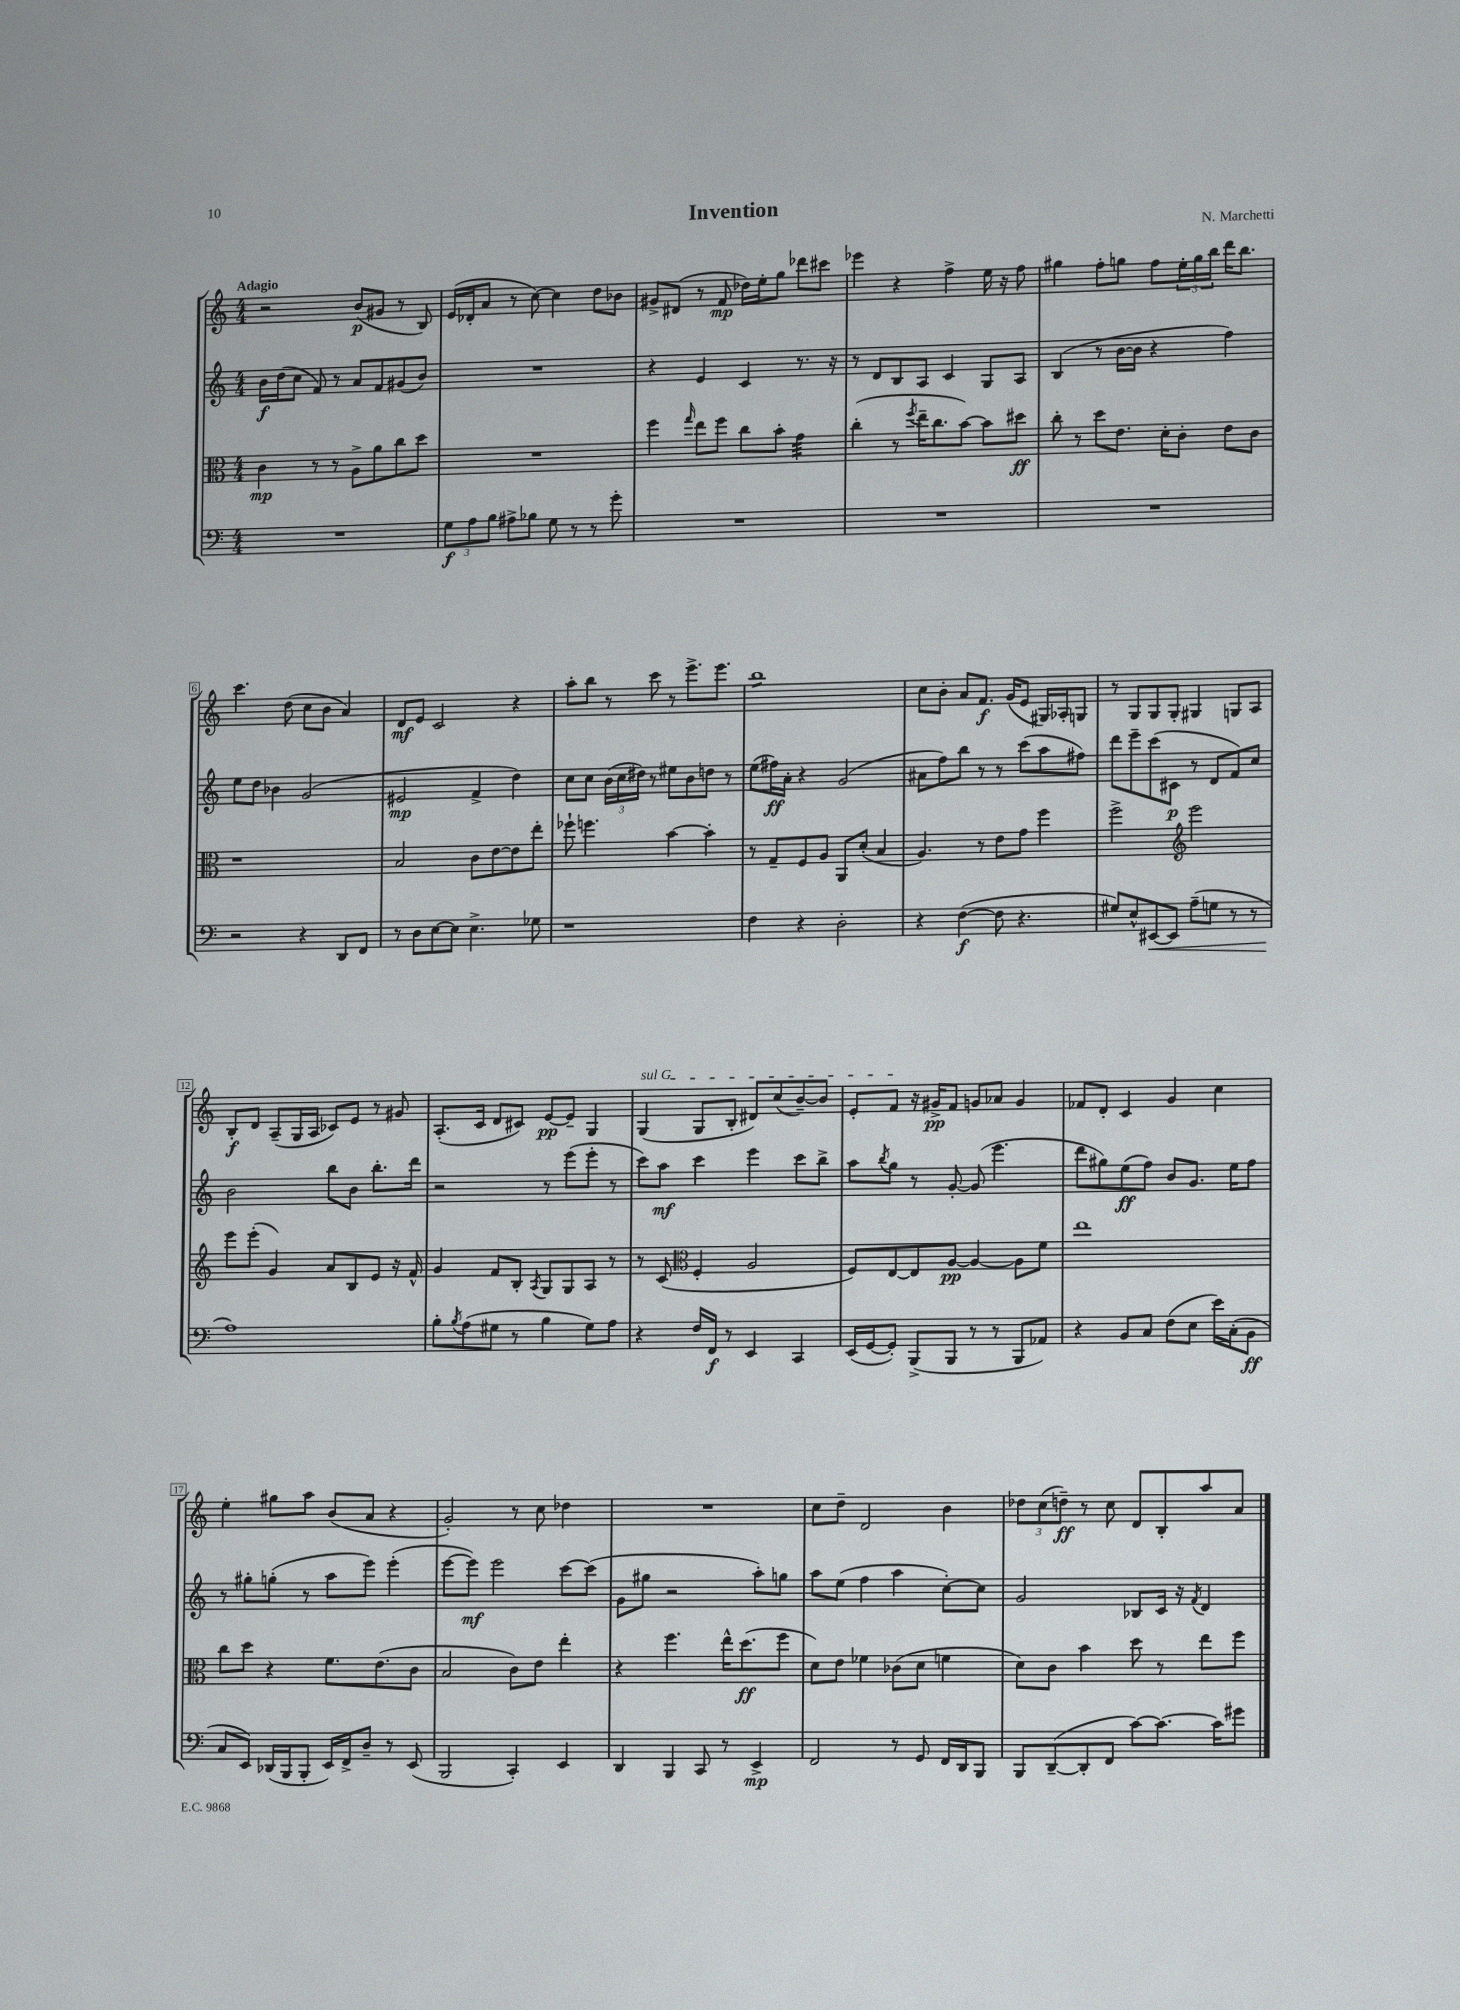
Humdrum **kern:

**kern	**dynam	**kern	**dynam	**kern	**dynam	**kern	**dynam
*part4	*part4	*part3	*part3	*part2	*part2	*part1	*part1
*staff4	*staff4	*staff3	*staff3	*staff2	*staff2	*staff1	*staff1
*clefF4	*	*clefC3	*	*clefG2	*	*clefG2	*
*k[]	*	*k[]	*	*k[]	*	*k[]	*
*M4/4	*	*M4/4	*	*M4/4	*	*M4/4	*
=1	=1	=1	=1	=1	=1	=1	=1
!	!	!	!	!	!	!LO:TX:a:B:t=Adagio	!
1r	.	4c\	mp	16b\LL	f	2r	.
.	.	.	.	(16dd\J	.	.	.
.	.	.	.	8cc\J	.	.	.
.	.	8r	.	8f/)	.	.	.
.	.	8r	.	8r	.	.	.
.	.	8A^\L	.	8a/L	.	(8b/L	p
.	.	8a\	.	8f/	.	8g#X/J	.
.	.	8cc\	.	(8g#X/	.	8r	.
.	.	8dd\J	.	8b/J)	.	8B/)	.
=2	=2	=2	=2	=2	=2	=2	=2
12G\L	f	1r	.	1r	.	(16e/LL	.
.	.	.	.	.	.	16d-X'/J	.
12A\	.	.	.	.	.	.	.
.	.	.	.	.	.	8a/J	.
12B\J	.	.	.	.	.	.	.
8A#X^\L	.	.	.	.	.	8r	.
8B-X\J	.	.	.	.	.	[8cc\)	.
8G\	.	.	.	.	.	4cc\]	.
8r	.	.	.	.	.	.	.
8r	.	.	.	.	.	8dd\L	.
8g'\	.	.	.	.	.	8b-X\J	.
=3	=3	=3	=3	=3	=3	=3	=3
1r	.	4ff\	.	4r	.	8g#X^/L	.
.	.	.	.	.	.	(8d#X/J	.
.	.	16qqgg/	.	.	.	.	.
.	.	8ee\L	.	4e/	.	8r	.
.	.	8ff\J	.	.	.	8f/	mp
.	.	8cc\L	.	4c/	.	16dd-X\LL)	.
.	.	.	.	.	.	16ee'\J	.
.	.	8b'\J	.	.	.	8gg\J	.
*	*	*tremolo	*	*	*	*	*
.	.	32g\LLL	.	8.r	.	8ddd-X\L	.
.	.	32g\	.	.	.	.	.
.	.	32g\	.	.	.	.	.
.	.	32g\	.	.	.	.	.
.	.	32g\	.	.	.	8ccc#X\J	.
.	.	32g\	.	.	.	.	.
.	.	32g\	.	16r	.	.	.
.	.	32g\JJJ	.	.	.	.	.
*	*	*Xtremolo	*	*	*	*	*
=4	=4	=4	=4	=4	=4	=4	=4
1r	.	(4cc'\	.	8r	.	4eee-X\	.
.	.	.	.	8d/L	.	.	.
.	.	8r	.	8B/	.	4r	.
.	.	8qff/	.	.	.	.	.
.	.	16ee~\KL	.	8A/J	.	.	.
.	.	8.cc\	.	.	.	.	.
.	.	.	.	4c/	.	4ff^\	.
.	.	[8b\J)	.	.	.	.	.
.	.	8b\L]	.	8G/L	.	16ee\	.
.	.	.	.	.	.	16r	.
.	.	8dd#X\J	ff	8A/J	.	8ff\	.
=5	=5	=5	=5	=5	=5	=5	=5
1r	.	8cc'\	.	(4B/	.	4gg#X\	.
.	.	8r	.	.	.	.	.
.	.	8dd\L	.	8r	.	8ff'\L	.
.	.	8.e\J	.	[16b\LL	.	8ggn\J	.
.	.	.	.	16b\JJ]	.	.	.
.	.	.	.	4r	.	8ff\L	.
.	.	16d'\KL	.	.	.	.	.
.	.	8c'\J	.	.	.	24ee'\L	.
.	.	.	.	.	.	24gg\	.
.	.	.	.	.	.	24bb\JJ	.
.	.	8e\L	.	4ff\)	.	16ddd\KL	.
.	.	.	.	.	.	8.bb\J	.
.	.	8c\J	.	.	.	.	.
!!LO:LB:g=z
=6	=6	=6	=6	=6	=6	=6	=6
2r	.	1r	.	8ee\L	.	4.ccc\	.
.	.	.	.	8dd\J	.	.	.
.	.	.	.	4b-X\	.	.	.
.	.	.	.	.	.	(8dd\	.
4r	.	.	.	(2g/	.	8cc\L	.
.	.	.	.	.	.	8b\J	.
8DD/L	.	.	.	.	.	4a/)	.
8FF/J	.	.	.	.	.	.	.
=7	=7	=7	=7	=7	=7	=7	=7
8r	.	2B/	.	2e#X/	mp	8d/L	mf
8D\L	.	.	.	.	.	8e/J	.
[8E\	.	.	.	.	.	2c/	.
8E\J]	.	.	.	.	.	.	.
4.E^\	.	8c\L	.	4f^/	.	.	.
.	.	[8e\	.	.	.	.	.
.	.	8e\]	.	4dd\)	.	4r	.
8G-X\	.	8ee'\J	.	.	.	.	.
=8	=8	=8	=8	=8	=8	=8	=8
1r	.	8ff-X`\	.	8cc\L	.	8aa'\L	.
.	.	4.ffn\	.	8cc\J	.	8bb\J	.
.	.	.	.	(24b\LL	.	8r	.
.	.	.	.	24cc\	.	.	.
.	.	.	.	24dd#X\JJ)	.	.	.
.	.	.	.	8r	.	8ccc\	.
.	.	[4b\	.	8ee#X\L	.	8r	.
.	.	.	.	8b\	.	8.eee^\L	.
.	.	4b'\]	.	8ddn\J	.	.	.
.	.	.	.	.	.	8.eee\J	.
.	.	.	.	8r	.	.	.
=9	=9	=9	=9	=9	=9	=9	=9
*	*	*	*	*	*	*tremolo	*
4F\	.	8r	.	(8ee\L	.	8bbL	.
.	.	8G~/L	.	16ff#X\L)	ff	8bb	.
.	.	.	.	16a'\JJ	.	.	.
4r	.	8F/	.	4r	.	8bb	.
.	.	8A/J	.	.	.	8bb	.
2D'\	.	8AA/L	.	(2g/	.	8bb	.
.	.	(8d'/J	.	.	.	8bb	.
.	.	4B/	.	.	.	8bb	.
.	.	.	.	.	.	8bbJ	.
*	*	*	*	*	*	*Xtremolo	*
=10	=10	=10	=10	=10	=10	=10	=10
4r	.	4.A/)	.	8a#X\L	.	8cc\L	.
.	.	.	.	8ff\)	.	8b'\J	.
([4F\	f	.	.	8bb\J	.	8a/L	.
.	.	8r	.	8r	.	8.f/J	f
8F\]	.	8e\L	.	8r	.	.	.
.	.	.	.	.	.	(16g/KL	.
4.r	.	8g\J	.	(8ccc\L	.	8e/J	.
.	.	4ff\	.	8aa\	.	16G#X/LL)	.
.	.	.	.	.	.	16A-X'/J	.
.	.	.	.	8ff#X\J)	.	8Gn/J	.
=11	=11	=11	=11	=11	=11	=11	=11
8G#X/L)	.	2ff^\	.	8ddd\L	.	8r	.
8E^^/	.	.	.	8eee~\	.	8G/L	.
!	!LO:HP:b	!	!	!	!	!	!
[8EE#X/	<	.	.	(8ccc\	.	8G/	.
8EE#/J]	.	.	.	8c#X\J	p	8G'/J	.
*	*	*clefG2	*	*	*	*	*
(8A~\L	.	2eee\	.	8r	.	4G#X/	.
8Gn\J	.	.	.	8d/L	.	.	.
8r	.	.	.	8f/)	.	8Gn/L	.
8r	.	.	.	8cc/J	.	8A/J	.
!!LO:LB:g=z
=12	=12	=12	=12	=12	=12	=12	=12
1A)	.	8eee\L	.	2b\	.	8B'/L	f
.	.	(8eee'\J	.	.	.	8d/J	.
.	.	4g/)	.	.	.	(8A~/L	.
.	.	.	.	.	.	16G/L	.
.	.	.	.	.	.	16A/JJ	.
.	.	8a/L	.	8bb\L	.	8c-X/L)	.
.	.	8B/	.	8b\J	.	8e/J	.
.	.	8e/J	.	8.bb'\L	.	8r	.
.	.	16r	.	.	.	8g#X/	.
.	.	16f^^/	.	16ddd\Jk	.	.	.
.	[	.	.	.	.	.	.
=13	=13	=13	=13	=13	=13	=13	=13
8B'\L	.	4g/	.	2r	.	(8.A'/L	.
8qB/	.	.	.	.	.	.	.
(8A\	.	.	.	.	.	.	.
.	.	.	.	.	.	16c/Jk	.
8G#X\J	.	8f/L	.	.	.	8d/L	.
8r	.	8B'/J	.	.	.	8c#X/J)	.
.	.	8qA/	.	.	.	.	.
4B\	.	8G/L	.	8r	.	[8e/L	pp
.	.	8G/	.	(8eee\L	.	8e~/J]	.
8G#\L)	.	8A/J	.	8eee'\J	.	4G/	.
8A\J	.	8r	.	8r	.	.	.
=14	=14	=14	=14	=14	=14	=14	=14
!	!	!	!	!	!	!LO:TX:a:i:t=sul G	!
4r	.	8r	.	8ccc\L)	.	(4G/	.
.	.	(8c/	.	8aa\J	mf	.	.
*	*	*clefC3	*	*	*	*	*
16F/LL	.	4F'/	.	4ccc\	.	8G/L	.
16FF/JJ	f	.	.	.	.	.	.
8r	.	.	.	.	.	8B'/J	.
4EE/	.	2A/	.	4eee\	.	8d#X/L)	.
.	.	.	.	.	.	(8cc/	.
4CC/	.	.	.	8ccc\L	.	[8b~/)	.
.	.	.	.	8bb^\J	.	8b/J]	.
=15	=15	=15	=15	=15	=15	=15	=15
(16EE/LL	.	8F/L)	.	8aa\L	.	8e'/L	.
[16GG/J	.	.	.	.	.	.	.
.	.	.	.	8qbb/	.	.	.
8GG'/J])	.	[8E/	.	8gg\J	.	8f/J	.
(8BBB^/L	.	8E/]	.	8r	.	16r	.
.	.	.	.	.	.	16g#X^/KL	pp
8BBB/J	.	[8A/J	pp	[8g'/	.	8f/J	.
8r	.	4A/_	.	(8g/]	.	8gn/L	.
8r	.	.	.	4.eee\	.	8a-X/J	.
8BBB/L	.	8A\L]	.	.	.	4g/	.
8AA-X/J)	.	8f\J	.	.	.	.	.
=16	=16	=16	=16	=16	=16	=16	=16
4r	.	1ee	.	8ddd\L	.	8f-X/L	.
.	.	.	.	8gg#X\)	.	8d'/J	.
8BB/L	.	.	.	(8ee\	ff	4c/	.
8C/J	.	.	.	8ff\J)	.	.	.
(8F\L	.	.	.	8b/L	.	4g/	.
8E\J	.	.	.	8.g/J	.	.	.
16e\LL)	.	.	.	.	.	4cc\	.
(16C'\J	.	.	.	16ee\KL	.	.	.
8BB\J	ff	.	.	8ff\J	.	.	.
!!LO:LB:g=z
=17	=17	=17	=17	=17	=17	=17	=17
8C/L	.	8cc\L	.	8r	.	4ee'\	.
8EE/J)	.	8dd\J	.	8gg#X'\L	.	.	.
(16DD-X/LL	.	4r	.	(8ggn'\J	.	8gg#X\L	.
16BBB/J	.	.	.	.	.	.	.
8BBB'/J	.	.	.	8r	.	8aa\J	.
16EE/LL)	.	8.f\L	.	8aa\L	.	(8b/L	.
16FF^/J	.	.	.	.	.	.	.
8D~/J	.	.	.	8eee\J)	.	8a/J	.
.	.	(8.e\	.	.	.	.	.
8r	.	.	.	(4eee'\	.	4r	.
(8EE/	.	8c\J	.	.	.	.	.
=18	=18	=18	=18	=18	=18	=18	=18
2BBB/	.	2B/	.	[8eee\L	.	2g'/)	.
.	.	.	.	8eee\J])	mf	.	.
.	.	.	.	2eee\	.	.	.
4CC'/)	.	8c\L)	.	.	.	8r	.
.	.	8e\J	.	.	.	8cc\	.
4EE/	.	4ee'\	.	[8ccc\L	.	4dd-X\	.
.	.	.	.	(8ccc\J]	.	.	.
=19	=19	=19	=19	=19	=19	=19	=19
4DD/	.	4r	.	8g\L	.	1r	.
.	.	.	.	8gg#X\J	.	.	.
4BBB/	.	4.ff\	.	2r	.	.	.
8CC/	.	.	.	.	.	.	.
8r	.	16ee^^\KL	.	.	.	.	.
.	.	(8.dd\	ff	.	.	.	.
4EE^/	mp	.	.	8aa'\L)	.	.	.
.	.	8ff\J	.	8ggn\J	.	.	.
=20	=20	=20	=20	=20	=20	=20	=20
2FF/	.	8d\L)	.	8aa\L	.	8cc\L	.
.	.	8e\J	.	(8ee\J	.	8dd~\J	.
.	.	4f-X\	.	4ff\	.	2d/	.
8r	.	(8c-X\L	.	4aa\	.	.	.
8GG/	.	8d\J	.	.	.	.	.
16FF/LL	.	4fn\	.	[8cc'\L)	.	4b\	.
16DD/J	.	.	.	.	.	.	.
8BBB/J	.	.	.	8cc\J]	.	.	.
=21	=21	=21	=21	=21	=21	=21	=21
8BBB/L	.	8d\L)	.	2g/	.	12dd-X\L	.
.	.	.	.	.	.	(12cc\	.
([8DD~/	.	8c\J	.	.	.	.	.
.	.	.	.	.	.	12ddn~\J)	ff
8DD'/]	.	4b\	.	.	.	8r	.
8FF/J	.	.	.	.	.	8cc\	.
[8c\L)	.	8dd\	.	8B-X/L	.	8d/L	.
8.c\J_	.	8r	.	16c/Jk	.	8B'/	.
.	.	.	.	16r	.	.	.
.	.	.	.	8qf/	.	.	.
.	.	8ee\L	.	4d/	.	8aa/	.
16c\KL]	.	.	.	.	.	.	.
8g#X\J	.	8ff\J	.	.	.	8a/J	.
==	==	==	==	==	==	==	==
*-	*-	*-	*-	*-	*-	*-	*-
